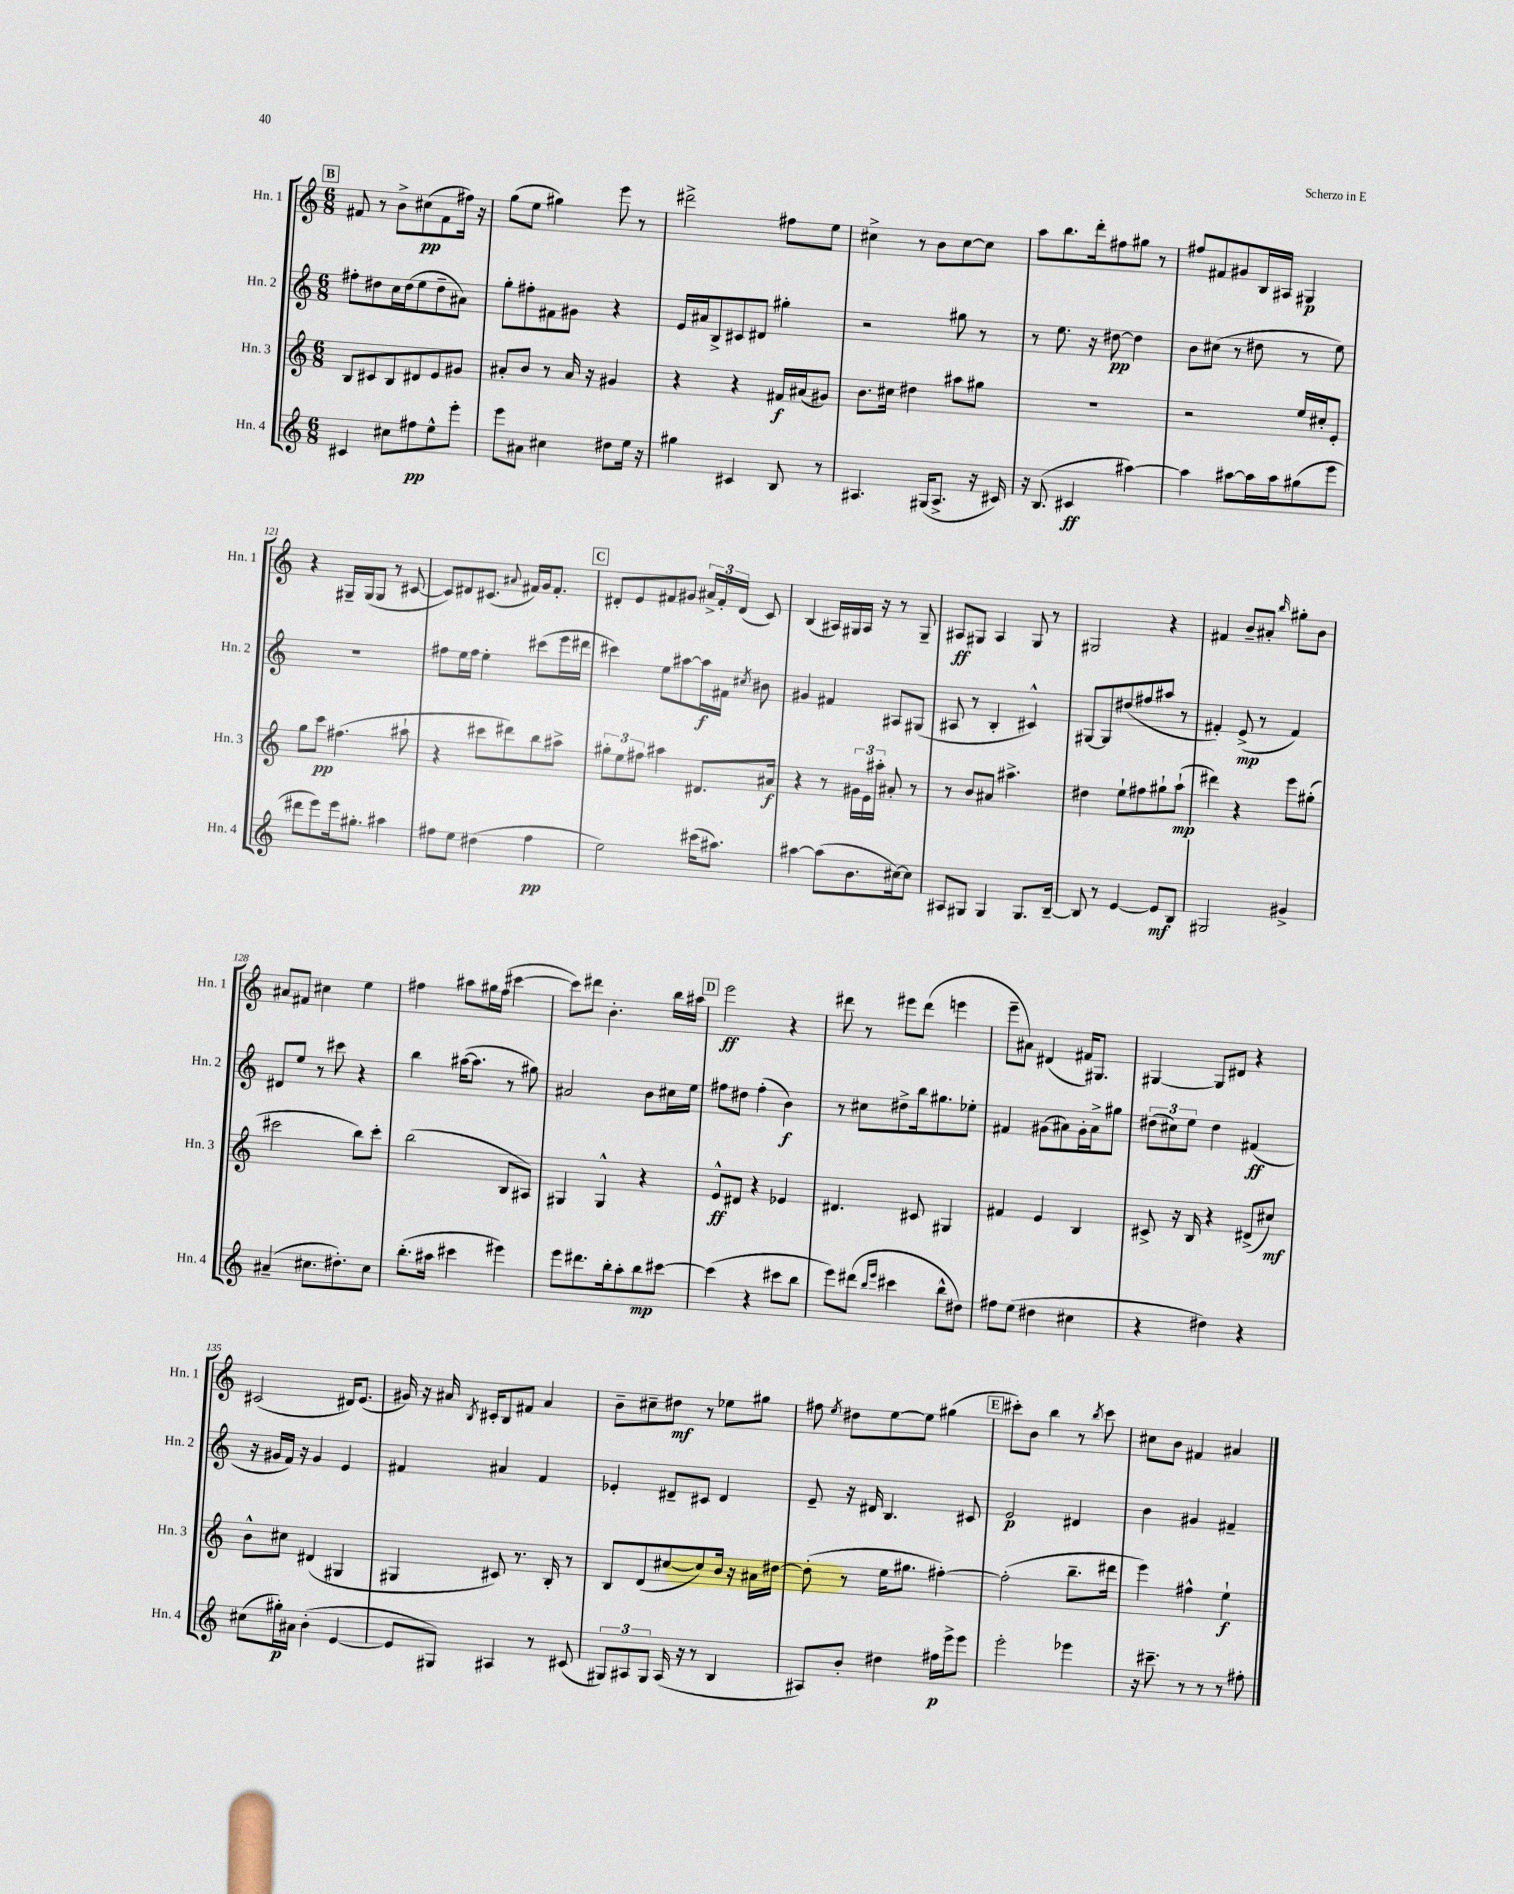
<<
\new StaffGroup <<
\new Staff = "s0" \with { instrumentName = "Hn. 1" shortInstrumentName = "Hn. 1" } {
    \clef treble \key c \major \numericTimeSignature \time 6/8
    \autoBeamOff \mark \markup { \box "B" } fis'8 r8 b'8[-> cis''8\pp( fis'8 fis''16]) r16 |
    g''8[( e''8] gis''4) e'''8 r8 |
    dis'''2-> fis''8[ e''8] |
    cis''4-> r8 b'8[ cis''8~ cis''8] |
    a''8[ b''8. d'''16-. fis''8 gis''8] r8 |
    fis''8[ fis'8 gis'8 b16 ais16] gis4\p |
    r4 gis16[-- gis16( gis8] r8 cis'8~ |
    cis'8[) dis'8 cis'8.]( \appoggiatura { ais'8 } fis'16[) g'16 fis'8.]-. |
    \mark \markup { \box "C" } dis'8[-. e'8 fis'8 gis'8] \tuplet 3/2 { ais'16[-> fis'16-. dis'16]( } c'8) |
    b4( ais16[) gis16 ais16] r16 r8 gis8-- |
    ais8[\ff gis8] ais4 gis8 r8 |
    gis2 r4 |
    fis'4 b'8[-- ais'8]-. \grace { b''16 } gis''8[-. b'8] |
    ais'8[ fis'8] cis''4 e''4 |
    fis''4 ais''8[ gis''16 fis''16]( cis'''4~ |
    cis'''8[) dis'''8] b'4.-. b''16[ ais''16] |
    \mark \markup { \box "D" } e'''2\ff r4 |
    dis'''8 r8 eis'''8[ dis'''8]( e'''4 |
    e'''8[-- ais'8]) dis'4( fis'16[) gis8.] |
    gis4~ gis8[ dis'8] r4 |
    cis'2( dis'16[) e'8.]( |
    gis'16) r16 ais'16 \acciaccatura { b8 } cis'16[-. b8 fis'8] ais'4 |
    b'8[-- cis''8-- dis''8]\mf r8 ees''8[ gis''8] |
    fis''8 \acciaccatura { e''8 } dis''8[ e''8~ e''8] gis''4( |
    \mark \markup { \box "E" } cis'''8[-.) b'8] b''4 r8 \acciaccatura { b''8 } cis'''8 |
    cis''8[ b'8] fis'4 ais'4 \bar "|." |
}
\new Staff = "s1" \with { instrumentName = "Hn. 2" shortInstrumentName = "Hn. 2" } {
    \clef treble \key c \major \numericTimeSignature \time 6/8
    \autoBeamOff \mark \markup { \box "B" } fis''8[-. dis''8 c''16 dis''16( e''8 dis''8-- ais'8]) |
    g''8[-. fis''8-. fis'8 gis'8] r4 |
    e'16[ ais'16 b8-> cis'8 dis'8] gis''4-. |
    r2 gis''8 r8 |
    r8 e''8. r16 dis''8~\pp dis''4 |
    b'8[ cis''8]( r8 dis''8 r8 e''8) |
    R2. |
    fis''8[ e''16 fis''16] e''4-. cis'''8[( e'''16 dis'''16] |
    \mark \markup { \box "C" } cis'''4) e''8[ ais''8~ ais''16\f fis'16] \acciaccatura { cis''8 } bis'8 |
    gis'4 fis'4 ais8[ gis8]( |
    ais8 r8 b4-. cis'4-^) |
    gis8[~ gis8 dis''8( fis''8 ais''8] r8 |
    fis'4-.) e'8->\mp( r8 fis'4) |
    dis'8[ e''8] r8 cis'''8 r4 |
    b''4 ais''16[~( ais''8.] r8 gis''8) |
    ais'2 b'8[ cis''16 e''16] |
    \mark \markup { \box "D" } fis''8[ dis''8] fis''4-.( b'4\f) |
    r8 cis''8[ dis''8-> b''16 gis''8. ees''8]-. |
    fis'4 gis'8[( ais'8) gis'16-. ais'16-> gis''8] |
    \tuplet 3/2 { dis''8[( cis''8) e''8] } dis''4 fis'4\ff( |
    r16 gis'16[ f'16]) r16 gis'4 e'4 |
    fis'4 ais'4 fis'4 |
    ees'4-. dis'8[-- cis'8] dis'4 |
    e'8-- r16 dis'16 b4. cis'8 |
    \mark \markup { \box "E" } e'2\p dis'4 |
    b'4 gis'4 fis'4-- \bar "|." |
}
\new Staff = "s2" \with { instrumentName = "Hn. 3" shortInstrumentName = "Hn. 3" } {
    \clef treble \key c \major \numericTimeSignature \time 6/8
    \autoBeamOff \mark \markup { \box "B" } b8[ cis'8 b8 dis'8 e'8 gis'8] |
    ais'8[-. b'8] r8 ais'16 r16 gis'4 |
    r4 r4 fis'16[\f ais'16( gis'8]) |
    b'8.[ cis''16] dis''4 ais''8[ gis''8] |
    R2. |
    r2 e''16[ cis''16-. e'8]-. |
    g''8[ c'''8]\pp fis''4.( ais''8-! |
    r4 cis'''8[ dis'''8) b''8 ais''8]-> |
    \mark \markup { \box "C" } \tuplet 3/2 { gis''8[-. e''8 fis''8] } ais''4 dis'8.[ ais'16]\f |
    r4 r8 \tuplet 3/2 { gis'16[ e'16 ais''16]-. } ais'8-. r8 |
    r8 b'8[ ais'8] ais''4.-> |
    dis''4 e''8[-! fis''8 gis''8-! a''8]-!\mp( |
    dis'''4) r4 e'''8[ gis''8]-.( |
    cis'''2 b''8[) cis'''8]-. |
    b''2( b8[ ais8]) |
    gis4 gis4-^ r4 |
    \mark \markup { \box "D" } e'8[-^\ff dis'8] r4 ees'4 |
    dis'4. cis'8 gis4 |
    fis'4 e'4 b4 |
    cis'8-> r16 b16 r4 dis'8[->( cis''8]\mf) |
    b'8[-^ cis''8] dis'4( gis4 |
    gis4 cis'8) r8. b16-. r8 |
    b8[ d'8( cis''8~ cis''8) b'16] r16 ais'16[ dis''16]~ |
    dis''8-.( r8 e''16[ gis''8.] fis''4~-.) |
    \mark \markup { \box "E" } fis''2-.( b''8.[-- dis'''16] |
    e'''4) fis''4-^ e''4-!\f \bar "|." |
}
\new Staff = "s3" \with { instrumentName = "Hn. 4" shortInstrumentName = "Hn. 4" } {
    \clef treble \key c \major \numericTimeSignature \time 6/8
    \autoBeamOff \mark \markup { \box "B" } cis'4 cis''8[ fis''8\pp e''8-^ e'''8]-. |
    e'''8[ ais'8] cis''4 dis''8[ e''16] r16 |
    gis''4 cis'4 b8 r8 |
    ais4. gis16[( ais8.]-> r16 cis'16) |
    r16 b8.( cis'4\ff ais''4~) |
    ais''4 ais''8[~ ais''16 ais''16 gis''8( e'''8] |
    dis'''8[ e'''8) e'''16 gis''8.]-. ais''4 |
    fis''8[ e''8] dis''4( fis''4\pp |
    \mark \markup { \box "C" } e''2) cis'''16[( ais''8.]) |
    ais''4~ ais''8[( b'8. cis''16~) cis''8] |
    ais8[ gis8] gis4 gis8.[ b16]~-- |
    b8 r8 e'4~ e'8[\mf b8] |
    gis2 gis'4-> |
    ais'4--( cis''8.[ dis''8.-.) cis''8] |
    b''8.[-.( ais''16] cis'''4 eis'''4) |
    e'''8[ dis'''8. b''16-. a''8-. b''8\mp cis'''8]~ |
    \mark \markup { \box "D" } cis'''4( r4 cis'''8[ b''8] |
    e'''8[) dis'''8]( \grace { b''16[ e'''16] } cis'''4 b''8[-^ dis''8]) |
    fis''8[ e''8]( dis''4 cis''4 |
    r4 dis''4) r4 |
    cis''8[( gis''16-.\p) ais'16] b'4-.( e'4~ |
    e'8[ gis8]) ais4 r8 cis'8( |
    \tuplet 3/2 { gis8[) ais8 gis8] } ais16( r16 r8 b4 |
    ais8[) b'8]-. dis''4 fis''16[\p e'''16-> e'''8] |
    \mark \markup { \box "E" } e'''2-. ees'''4 |
    r16 cis'''8.-- r8 r8 r8 fis''8-. \bar "|." |
}
>>
>>
\layout { \context { \Score currentBarNumber = #115 } }
